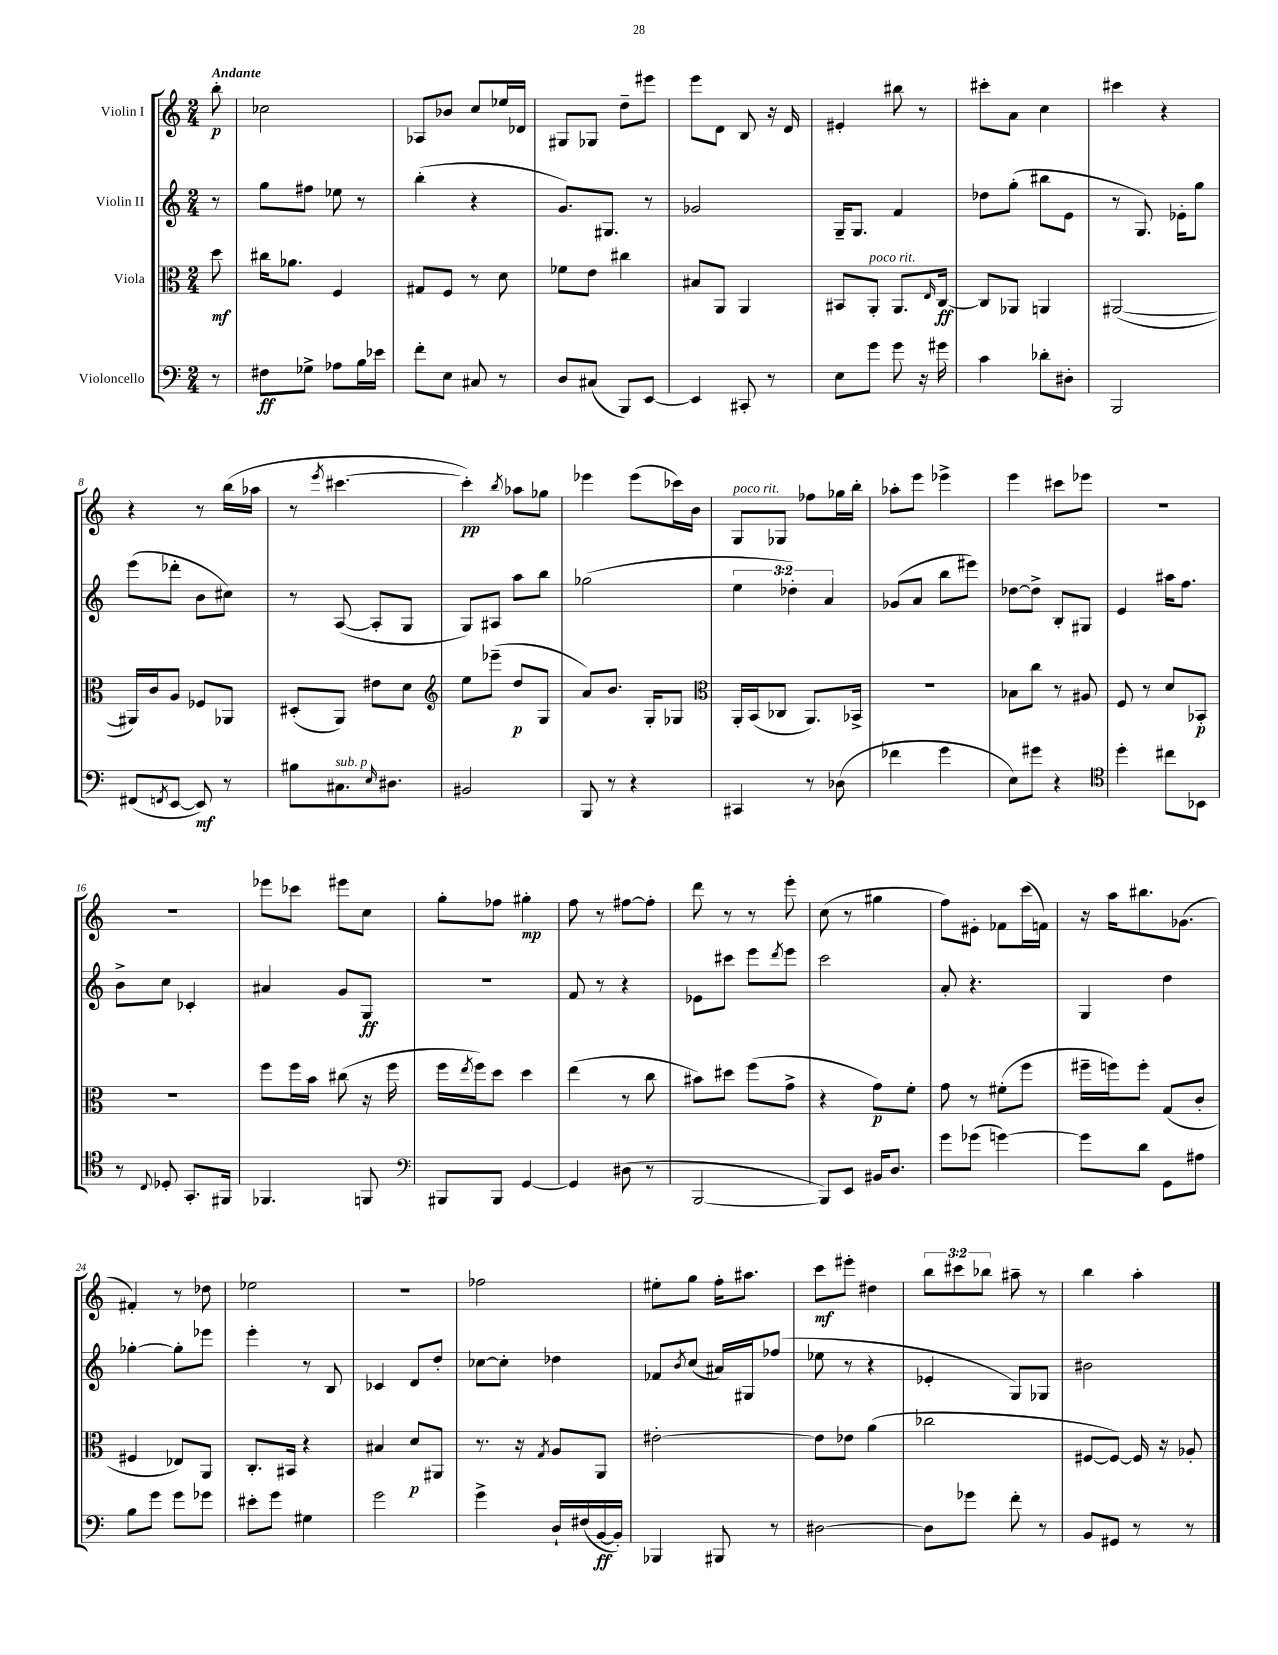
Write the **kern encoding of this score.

**kern	**kern	**kern	**kern
*staff4	*staff3	*staff2	*staff1
*clefF4	*clefC3	*clefG2	*clefG2
*k[]	*k[]	*k[]	*k[]
*M2/4	*M2/4	*M2/4	*M2/4
8r	8dd	8r	8bb'
=	=	=	=
8F#	16cc#	8gg	2cc-
.	8.a-	.	.
8G-^	.	8ff#	.
8A-	4F	8ee-	.
16B	.	8r	.
16e-	.	.	.
=	=	=	=
8f'	8G#	(4bb'	8A-
8E	8F	.	8b-
8C#	8r	4r	8cc
8r	8d	.	16ee-
.	.	.	16d-
=	=	=	=
8D	8f-	8.g)	8G#
(8C#	8e	.	8G-
.	.	8.G#	.
8BBB)	4cc#	.	8dd~
[8EE	.	8r	8eee#
=	=	=	=
4EE]	8B#	2g-	8eee
.	8AA	.	8d
8CC#'	4AA	.	8B
8r	.	.	16r
.	.	.	16d
=	=	=	=
8E	8BB#	16G~	4e#'
.	.	8.G	.
8g	8AA'	.	.
8g	8.AA	4f	8bb#
16r	.	.	8r
.	16qqE	.	.
16g#	[16C	.	.
=	=	=	=
4c	8C]	8dd-	8ccc#'
.	8AA-	(8gg'	8a
8d-'	4AA	8bb#	4cc
8D#'	.	8e	.
=	=	=	=
2BBB	([2AA#	8r	4ccc#
.	.	8.G)	.
.	.	.	4r
.	.	16e-'	.
.	.	8gg	.
=	=	=	=
(8FF#	16AA#])	(8eee	4r
.	16c	.	.
8qFF	.	.	.
[8EE	8A	8ddd-'	.
8EE])	8F-	8b	8r
8r	8AA-	8cc#)	(16bb
.	.	.	16aa-
=	=	=	=
8B#	(8D#'	8r	8r
.	.	.	8qeee
8.C#	8AA)	([8A	[4.ccc#
.	8e#	8A']	.
16qqE	.	.	.
8.D#	.	.	.
.	8d	8G	.
=	=	=	=
*	*clefG2	*	*
2BB#	8ee	8G)	4ccc#'])
.	(8eee-~	8A#	.
.	.	.	8qbb
.	8dd	8aa	8aa-
.	8G	8bb	8gg-
=	=	=	=
8BBB	8a)	(2gg-	4eee-
8r	8.b	.	.
4r	.	.	(8eee-
.	16G'	.	.
.	8G-	.	16ccc-)
.	.	.	16b
=	=	=	=
*	*clefC3	*	*
4CC#	16AA'	6ee	8G
.	(16BB	.	.
.	8C-	.	8G-
.	.	6dd-')	.
8r	8.AA)	.	8ff-
.	.	6a	.
(8D-	.	.	16gg-
.	16BB-^	.	16bb'
=	=	=	=
4f-	2r	(8g-	8aa-'
.	.	8a	8eee
4g	.	8bb	4eee-^
.	.	8eee#)	.
=	=	=	=
8E)	8B-	[8dd-	4eee
8g#	8cc	8dd-^]	.
4r	8r	8B'	8ccc#
.	8A#	8G#	8eee-
=	=	=	=
*clefC4	*	*	*
4dd'	8F	4e	2r
.	8r	.	.
8cc#	8d	16aa#	.
.	.	8.ff	.
8BB-	8BB-'	.	.
=	=	=	=
8r	2r	8b^	2r
8qqC	.	.	.
8D-'	.	8cc	.
8.GG'	.	4c-'	.
16FF#	.	.	.
=	=	=	=
4.FF-	8ff	4a#	8eee-
.	16ff	.	8ccc-
.	16b	.	.
.	(8cc#	8g	8eee#
8FF	16r	8G	8cc
.	16ff	.	.
=	=	=	=
*clefF4	*	*	*
8BBB#	16ff	2r	8gg'
.	8qee	.	.
.	16ff)	.	.
8BBB#	8dd	.	8ff-
[4GG	4dd	.	4gg#'
=	=	=	=
4GG]	(4ee	8f	8ff
.	.	8r	8r
(8D#	8r	4r	[8ff#
8r	8cc	.	8ff#']
=	=	=	=
[2BBB	8b#)	8e-	8ddd
.	8dd#	8ccc#	8r
.	(8ff	8eee	8r
.	.	8qddd	.
.	8g^	8eee	8eee'
=	=	=	=
8BBB])	4r	2ccc	(8cc
8EE	.	.	8r
16BB#	8g)	.	4gg#
8.D	.	.	.
.	8f'	.	.
=	=	=	=
8g	8g	8a'	8ff)
(8g-	8r	4.r	8e#'
[4g)	(8f#'	.	8f-
.	8ff	.	(16ccc
.	.	.	16f)
=	=	=	=
8g]	16ff#~	4G	16r
.	16ff)	.	16aa
8d	8ff'	.	8.bb#
8GG	(8G	4dd	.
.	.	.	(8.g-
8A#	8c'	.	.
=	=	=	=
8B	4F#	[4gg-'	4f#')
8g	.	.	.
8g	8E-)	8gg-']	8r
8g-	8AA	8eee-	8dd-
=	=	=	=
8e#'	8.C'	4eee'	2ee-
8g	.	.	.
.	16BB#	.	.
4G#	4r	8r	.
.	.	8B	.
=	=	=	=
2g	4B#	4c-	2r
.	8d	8d	.
.	8AA#	8dd'	.
=	=	=	=
4g^	8.r	[8cc-	2ff-
.	.	8cc-']	.
.	16r	.	.
.	8qG	.	.
16D`	8A	4dd-	.
(16F#	.	.	.
[16BB	8AA	.	.
16BB'])	.	.	.
=	=	=	=
4BBB-	[2e#'	8f-	8ee#'
.	.	8qb	.
.	.	(8cc	8gg
8BBB#	.	16a#)	16ff'
.	.	16G#	8.aa#
8r	.	(8ff-	.
=	=	=	=
[2D#	8e#]	8ee-	8ccc
.	8e-	8r	8eee#'
.	(4a	4r	4dd#
=	=	=	=
8D#]	2cc-	4e-'	12bb
.	.	.	12ccc#
8g-	.	.	.
.	.	.	12bb-
8f'	.	8G)	8aa#~
8r	.	8G-	8r
=	=	=	=
8BB	[8F#	2b#	4bb
8GG#	8F#_)	.	.
8r	16F#]	.	4aa'
.	16r	.	.
8r	8A-'	.	.
==	==	==	==
*-	*-	*-	*-
